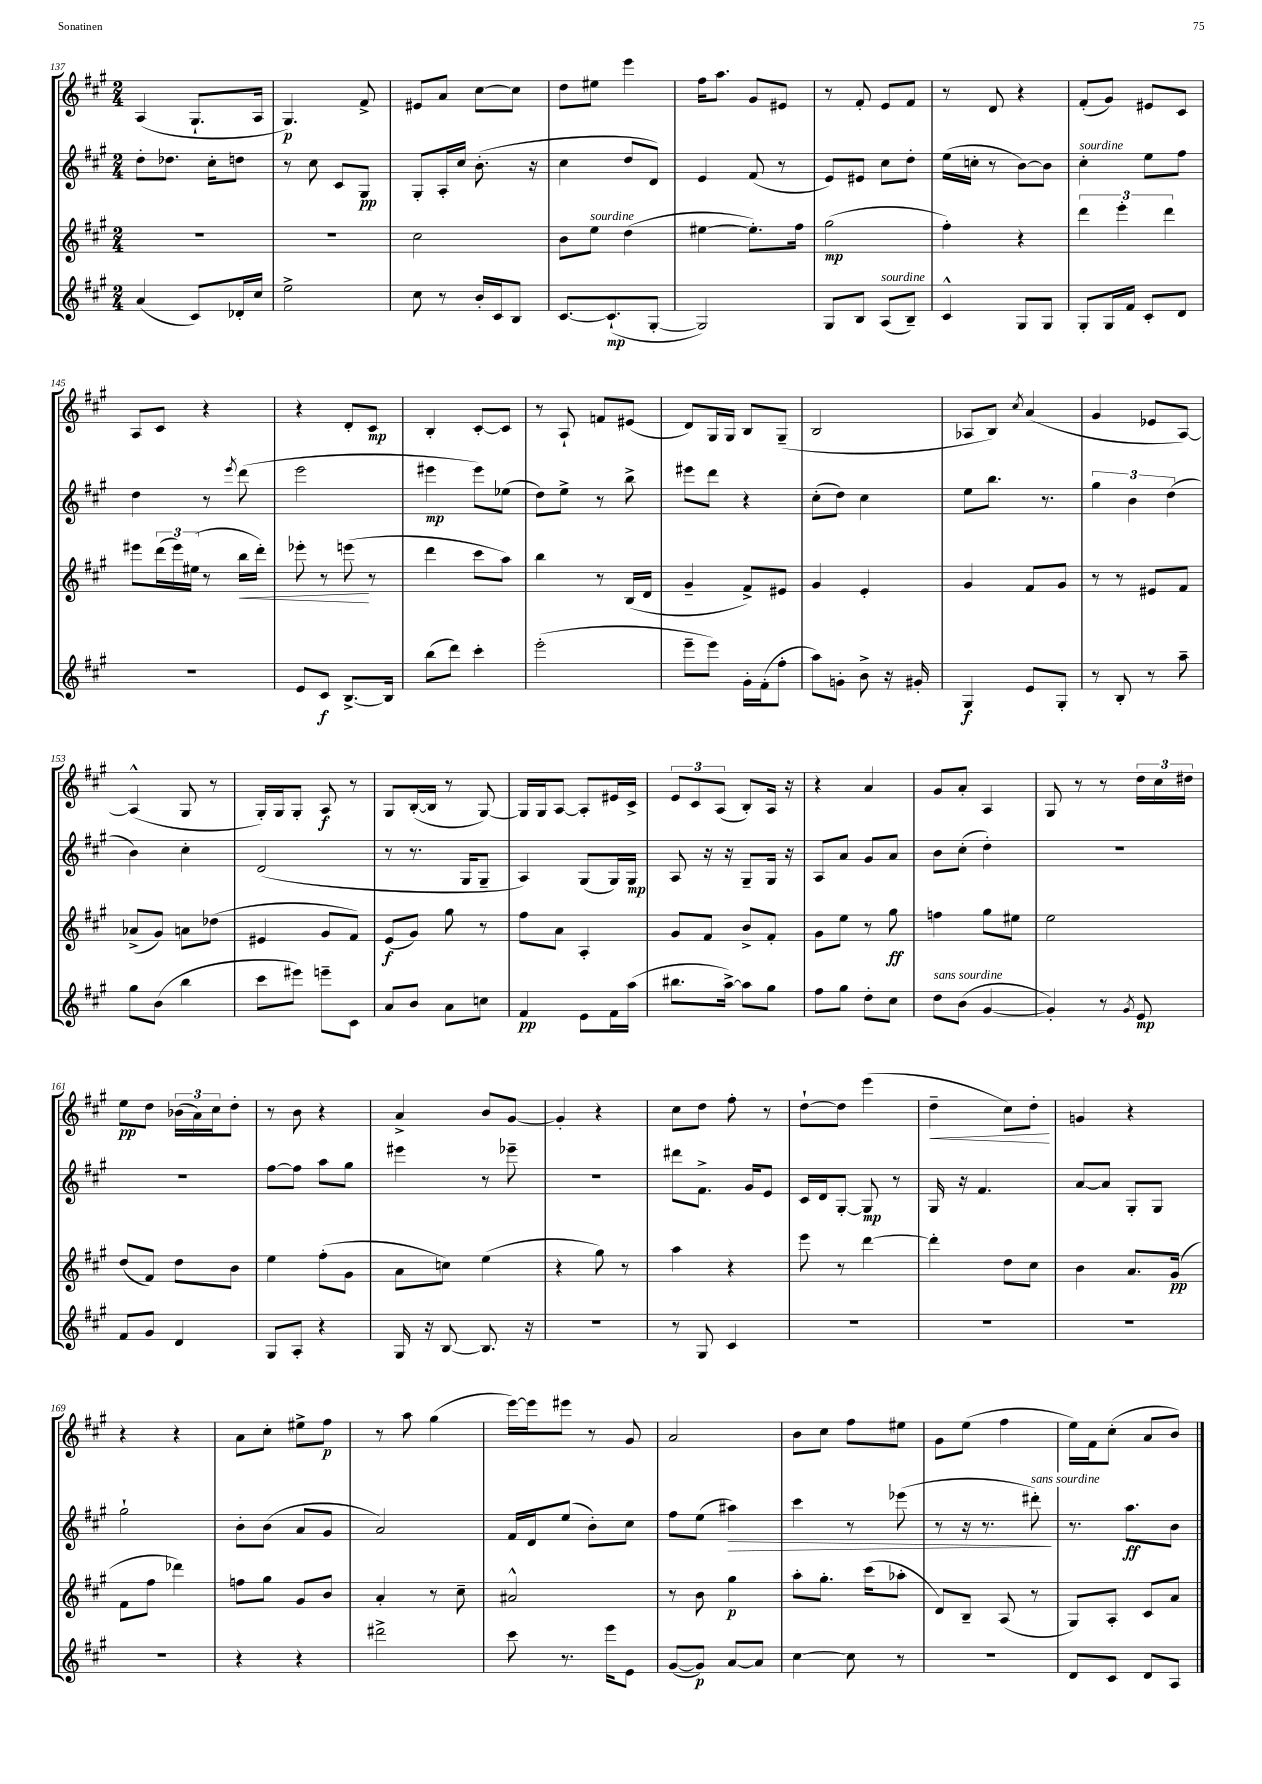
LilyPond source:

<<
\new StaffGroup <<
\new Staff = "s0" {
    \clef treble \key a \major \numericTimeSignature \time 2/4
    a4( gis8.-! a16 |
    gis4.\p) fis'8-> |
    eis'8 a'8 cis''8~ cis''8 |
    d''8 eis''8 e'''4 |
    fis''16 a''8. gis'8 eis'8 |
    r8 fis'8-. e'8 fis'8 |
    r8 d'8 r4 |
    fis'8-.( gis'8) eis'8 cis'8 |
    a8 cis'8 r4 |
    r4 d'8-. cis'8\mp |
    b4-. cis'8~-. cis'8 |
    r8 a8-! f'8 eis'8( |
    d'8) gis16 gis16 b8 gis8--( |
    b2 |
    aes8 b8) \acciaccatura { cis''8 } a'4( |
    gis'4 ees'8 a8~) |
    a4-^( gis8 r8 |
    gis16-.) gis16 gis8-. a8\f r8 |
    gis8 b16~-.( b16 r8 gis8~) |
    gis16 gis16 a8~ a8-. eis'16 cis'16-> |
    \tuplet 3/2 { e'8 cis'8 a8( } b8-.) a16 r16 |
    r4 a'4 |
    gis'8 a'8-. a4 |
    gis8 r8 r8 \tuplet 3/2 { d''16 cis''16 dis''16 } |
    e''8\pp d''8 \tuplet 3/2 { bes'16( a'16) cis''16 } d''8-. |
    r8 b'8 r4 |
    a'4-> b'8 gis'8~ |
    gis'4-. r4 |
    cis''8 d''8 fis''8-. r8 |
    d''8~-! d''8 e'''4( |
    d''4--\< cis''8) d''8-.\! |
    g'4 r4 |
    r4 r4 |
    a'8 cis''8-. eis''8-> fis''8\p |
    r8 a''8 gis''4( |
    e'''16~) e'''16 eis'''8 r8 gis'8 |
    a'2 |
    b'8 cis''8 fis''8 eis''8 |
    gis'8 e''8( fis''4 |
    e''16) fis'16 cis''8-.( a'8 b'8) \bar "|." |
}
\new Staff = "s1" {
    \clef treble \key a \major \numericTimeSignature \time 2/4
    d''8-. des''8. cis''16-. d''8 |
    r8 cis''8 cis'8 gis8\pp |
    gis8-. a16-. cis''16 b'8.-.( r16 |
    cis''4 d''8 d'8) |
    e'4 fis'8( r8 |
    e'8) eis'8 cis''8 d''8-. |
    e''16( c''16-. r8 b'8~) b'8 |
    cis''4-.^\markup { \italic "sourdine" } e''8 fis''8 |
    d''4 r8 \acciaccatura { e'''8 } d'''8( |
    e'''2 |
    eis'''4\mp eis'''8) ees''8( |
    d''8) e''8-> r8 b''8-> |
    eis'''8 d'''8 r4 |
    cis''8-.( d''8) cis''4 |
    e''8 b''8. r8. |
    \tuplet 3/2 { gis''4 b'4 d''4( } |
    b'4) cis''4-. |
    d'2( |
    r8 r8. gis16 gis8-- |
    a4) gis8( gis16) gis16\mp |
    a8 r16 r16 gis8-- gis16 r16 |
    a8 a'8 gis'8 a'8 |
    b'8 cis''8-.( d''4-.) |
    R2 |
    r2 |
    fis''8~ fis''8 a''8 gis''8 |
    eis'''4 r8 ees'''8-- |
    R2 |
    dis'''8 fis'8.-> gis'16 e'8 |
    cis'16 d'16 gis8~-. gis8\mp r8 |
    gis16 r16 fis'4. |
    a'8~ a'8 gis8-. gis8 |
    gis''2-! |
    b'8-. b'8( a'8 gis'8 |
    a'2) |
    fis'16 d'16 e''8( b'8-.) cis''8 |
    fis''8 e''8( ais''4\>) |
    cis'''4 r8 ees'''8( |
    r8 r16 r8. dis'''8-.\!^\markup { \italic "sans sourdine" }) |
    r8. a''8.\ff b'8 \bar "|." |
}
\new Staff = "s2" {
    \clef treble \key a \major \numericTimeSignature \time 2/4
    R2 |
    R2 |
    cis''2 |
    b'8 e''8^\markup { \italic "sourdine" } d''4( |
    eis''4~ eis''8.-.) fis''16 |
    gis''2\mp( |
    fis''4-.) r4 |
    \tuplet 3/2 { d'''4 e'''4-. d'''4 } |
    eis'''8 \tuplet 3/2 { d'''16( eis'''16) eis''16( } r8 b''16\< d'''16-.) |
    ees'''8-. r8 e'''8\!( r8 |
    d'''4 cis'''8 a''8) |
    b''4 r8 b16( d'16 |
    gis'4-- fis'8->) eis'8 |
    gis'4 e'4-. |
    gis'4 fis'8 gis'8 |
    r8 r8 eis'8 fis'8 |
    aes'8->( gis'8) a'8 des''8( |
    eis'4 gis'8 fis'8) |
    e'8\f( gis'8) gis''8 r8 |
    fis''8 a'8 a4-. |
    gis'8 fis'8 b'8-> fis'8-. |
    gis'8 e''8 r8 gis''8\ff |
    f''4 gis''8 eis''8 |
    e''2 |
    d''8( fis'8) d''8 b'8 |
    e''4 fis''8-.( gis'8 |
    a'8 c''8) e''4( |
    r4 gis''8) r8 |
    a''4 r4 |
    e'''8 r8 d'''4~ |
    d'''4-. d''8 cis''8 |
    b'4 a'8. gis'16\pp( |
    fis'8 fis''8 des'''4) |
    f''8 gis''8 gis'8 b'8 |
    a'4-. r8 cis''8-- |
    ais'2-^ |
    r8 b'8 gis''4\p |
    a''8-. gis''8.-. cis'''16( aes''8-. |
    d'8) b8-- a8( r8 |
    gis8) a8-. cis'8 a'8 \bar "|." |
}
\new Staff = "s3" {
    \clef treble \key a \major \numericTimeSignature \time 2/4
    a'4( cis'8) des'16-. cis''16 |
    e''2-> |
    cis''8 r8 b'16-. cis'16 b8 |
    cis'8.~ cis'8.-!\mp( gis8~-. |
    gis2) |
    gis8 b8 a8^\markup { \italic "sourdine" }( b8--) |
    cis'4-^ gis8 gis8 |
    gis8-. gis16 fis'16 cis'8-. d'8 |
    r2 |
    e'8 cis'8\f b8.~-> b16 |
    b''8( d'''8) cis'''4-. |
    e'''2-.( |
    e'''8-- e'''8) gis'16-. fis'16-.( fis''8-. |
    a''8) g'8-. b'8-> r16 gis'16-. |
    gis4\f e'8 gis8-. |
    r8 b8-. r8 a''8-- |
    gis''8 b'8( b''4 |
    cis'''8 eis'''8) e'''8-- cis'8 |
    a'8 b'8 a'8 c''8 |
    fis'4\pp e'8 fis'16 a''16( |
    bis''8. a''16~->) a''8 gis''8 |
    fis''8 gis''8 d''8-. cis''8 |
    d''8^\markup { \italic "sans sourdine" } b'8( gis'4~ |
    gis'4-.) r8 \acciaccatura { gis'8 } e'8\mp |
    fis'8 gis'8 d'4 |
    gis8 a8-. r4 |
    gis16 r16 b8~ b8. r16 |
    R2 |
    r8 gis8 cis'4 |
    R2 |
    R2 |
    R2 |
    R2 |
    r4 r4 |
    dis'''2-> |
    cis'''8 r8. e'''16 e'8 |
    gis'8~( gis'8\p) a'8~ a'8 |
    cis''4~ cis''8 r8 |
    R2 |
    d'8 cis'8 d'8 a8 \bar "|." |
}
>>
>>
\layout { \context { \Score currentBarNumber = #137 } }
